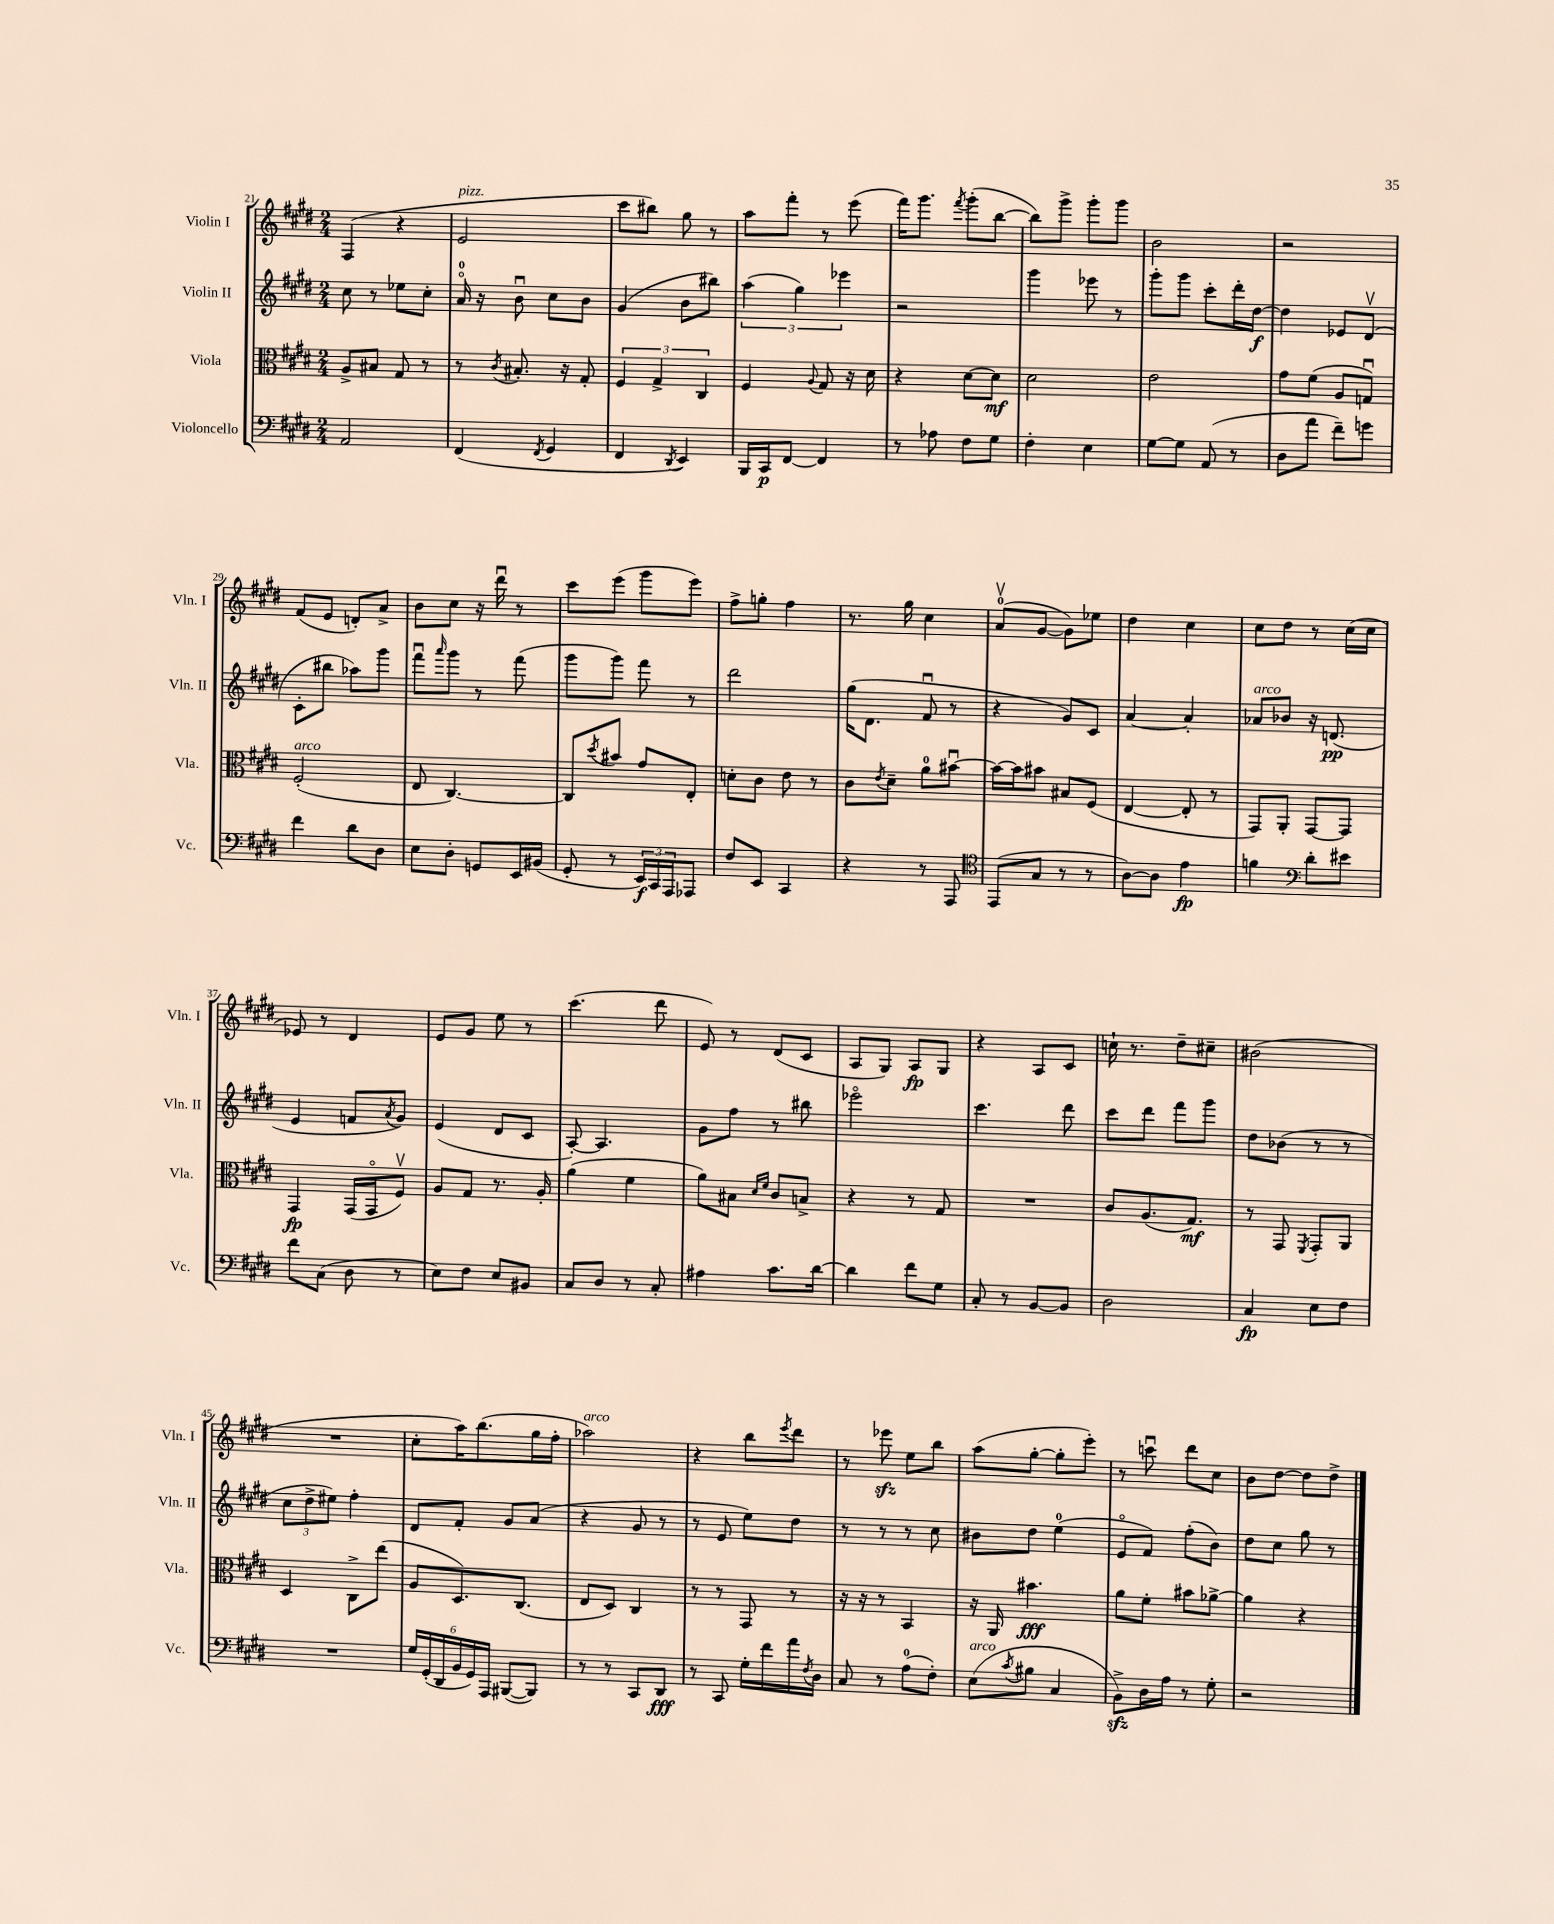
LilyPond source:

<<
\new StaffGroup <<
\new Staff = "s0" \with { instrumentName = "Violin I" shortInstrumentName = "Vln. I" } {
    \clef treble \key e \major \numericTimeSignature \time 2/4
    fis4( r4 |
    e'2^\markup { \italic "pizz." } |
    cis'''8 bis''8) gis''8 r8 |
    a''8 fis'''8-. r8 e'''8( |
    fis'''16) gis'''8. \acciaccatura { fis'''8 } gis'''8-.( b''8~ |
    b''8) gis'''8-> gis'''8-. gis'''8 |
    b'2 |
    r2 |
    fis'8( e'8 d'8-.) a'8-> |
    b'8 cis''8 r16 dis'''16\downbow r8 |
    cis'''8 e'''8( gis'''8 e'''8) |
    fis''8-> g''8-. fis''4 |
    r8. gis''16 cis''4 |
    a'8-0\upbow( gis'8~ gis'8) ees''8 |
    dis''4 cis''4 |
    cis''8 dis''8 r8 cis''16( cis''16 |
    ees'8) r8 dis'4 |
    e'8 gis'8 e''8 r8 |
    cis'''4.( dis'''8 |
    e'8) r8 dis'8( cis'8 |
    a8 gis8) a8\fp gis8 |
    r4 a8 cis'8 |
    c''16-! r8. dis''8-- cis''8-- |
    bis'2( |
    R2 |
    cis''8-. a''16) b''8.( gis''16 fis''16-. |
    aes''2^\markup { \italic "arco" }) |
    r4 b''8 \acciaccatura { e'''8 } dis'''8 |
    r8 ees'''8\sfz e''8 b''8 |
    a''8( gis''8~-. gis''8-. e'''8-.) |
    r8 c'''8\downbow dis'''8 cis''8 |
    b'8 dis''8~ dis''8 dis''8-> \bar "|." |
}
\new Staff = "s1" \with { instrumentName = "Violin II" shortInstrumentName = "Vln. II" } {
    \clef treble \key e \major \numericTimeSignature \time 2/4
    cis''8 r8 ees''8 cis''8-. |
    a'16-0\flageolet r16 b'8\downbow cis''8 b'8 |
    gis'4( b'8 bis''8) |
    \tuplet 3/2 { a''4( gis''4) ees'''4 } |
    r2 |
    gis'''4 ees'''8 r8 |
    gis'''8-. gis'''8 cis'''8-. dis'''16-. dis''16~\f |
    dis''4 ees'8 dis'8\upbow( |
    cis'8-. bis''8 aes''8) gis'''8 |
    fis'''8\downbow \grace { a'''16 } gis'''8 r8 fis'''8( |
    gis'''8 gis'''8) fis'''8 r8 |
    dis'''2 |
    gis''16( dis'8. fis'8\downbow r8 |
    r4 gis'8) cis'8 |
    a'4~ a'4-. |
    aes'8^\markup { \italic "arco" } bes'8 r16 d'8.\pp( |
    e'4 f'8 \acciaccatura { a'8 } gis'8) |
    e'4( dis'8 cis'8 |
    a8~-.) a4. |
    gis'8 fis''8 r8 bis''8 |
    ees'''2\flageolet |
    cis'''4. dis'''8 |
    cis'''8 dis'''8 fis'''8 gis'''8 |
    dis''8 bes'8( r8 r8 |
    \tuplet 3/2 { cis''8 dis''8-> eis''8) } fis''4-. |
    dis'8 fis'8-. gis'8 a'8( |
    r4 gis'8 r8 |
    r8 e'8 e''8) dis''8 |
    r8 r8 r8 cis''8 |
    bis'8 dis''8 e''4-0( |
    e'8\flageolet fis'8) fis''8-.( b'8) |
    dis''8 cis''8 gis''8 r8 \bar "|." |
}
\new Staff = "s2" \with { instrumentName = "Viola" shortInstrumentName = "Vla." } {
    \clef alto \key e \major \numericTimeSignature \time 2/4
    a8-> bis8 gis8 r8 |
    r8 \acciaccatura { cis'8 } bis8.-. r16 gis8-. |
    \tuplet 3/2 { fis4 gis4-> cis4 } |
    fis4 \appoggiatura { a8 } gis8 r16 dis'16 |
    r4 dis'8~ dis'8\mf |
    dis'2 |
    e'2 |
    gis'8 fis'8( a8 g8\downbow) |
    fis2-.^\markup { \italic "arco" }( |
    e8 cis4.~) |
    cis8 \acciaccatura { dis''8 } bis'8 gis'8 e8-. |
    d'8-. cis'8 e'8 r8 |
    cis'8 \acciaccatura { e'8 } dis'8-- a'8-0 bis'8~\downbow |
    bis'16~ bis'16 bis'8 bis8 fis8( |
    e4~ e8-. r8 |
    gis,8) a,8-. gis,8~ gis,8 |
    gis,4\fp gis,16( gis,16\flageolet fis8\upbow) |
    a8 gis8 r8. a16-. |
    a'4( fis'4 |
    a'8) bis8 \grace { dis'16 fis'16 } cis'8 b8-> |
    r4 r8 gis8 |
    R2 |
    cis'8 a8.( gis8.\mf) |
    r8 gis,8 \acciaccatura { fis,8 } gis,8-. a,8 |
    dis4 cis8-> e''8( |
    a8 dis8.) cis8.( |
    e8 dis8) cis4 |
    r8 r8 gis,8 r8 |
    r16 r16 r8 b,4 |
    r16 a,16 bis'4.\fff |
    a'8 fis'8-. bis'8 aes'8~-> |
    aes'4 r4 \bar "|." |
}
\new Staff = "s3" \with { instrumentName = "Violoncello" shortInstrumentName = "Vc." } {
    \clef bass \key e \major \numericTimeSignature \time 2/4
    a,2 |
    fis,4( \acciaccatura { fis,8 } gis,4 |
    fis,4 \acciaccatura { dis,8 } e,4) |
    b,,16 cis,16\p fis,8~ fis,4 |
    r8 aes8 fis8 gis8 |
    fis4-. e4 |
    gis8~ gis8 a,8( r8 |
    dis8 a'8 fis'8--) g'8 |
    fis'4 dis'8 dis8 |
    e8 dis8-. g,8 e,16 bis,16( |
    gis,8-. r8 \tuplet 3/2 { e,16\f) cis,16 a,,16 } aes,,8 |
    fis8 e,8 cis,4 |
    r4 r8 a,,8 |
    \clef tenor e,8( gis8 r8 r8 |
    a8~) a8 e'4\fp |
    f'4 \clef bass dis'8-. eis'8 |
    fis'8 cis8( dis8 r8 |
    e8) fis8 e8 bis,8 |
    cis8 dis8 r8 cis8-. |
    ais4 cis'8. dis'16~ |
    dis'4 fis'8 gis8 |
    cis8-. r8 b,8~ b,8 |
    dis2 |
    cis4\fp e8 fis8 |
    R2 |
    \tuplet 6/4 { gis16 gis,16-.( dis,16 b,16 gis,16) a,,16 } bis,,8~( bis,,8) |
    r8 r8 cis,8 dis,8\fff |
    r8 cis,8 gis16-. fis'16 a'16 \acciaccatura { fis8 } dis16 |
    cis8 r8 a8-0( fis8-.) |
    e8^\markup { \italic "arco" }( \acciaccatura { cis'8 } bis8 cis4 |
    b,8->\sfz) dis16 a16 r8 gis8-. |
    r2 \bar "|." |
}
>>
>>
\layout { \context { \Score currentBarNumber = #21 } }
